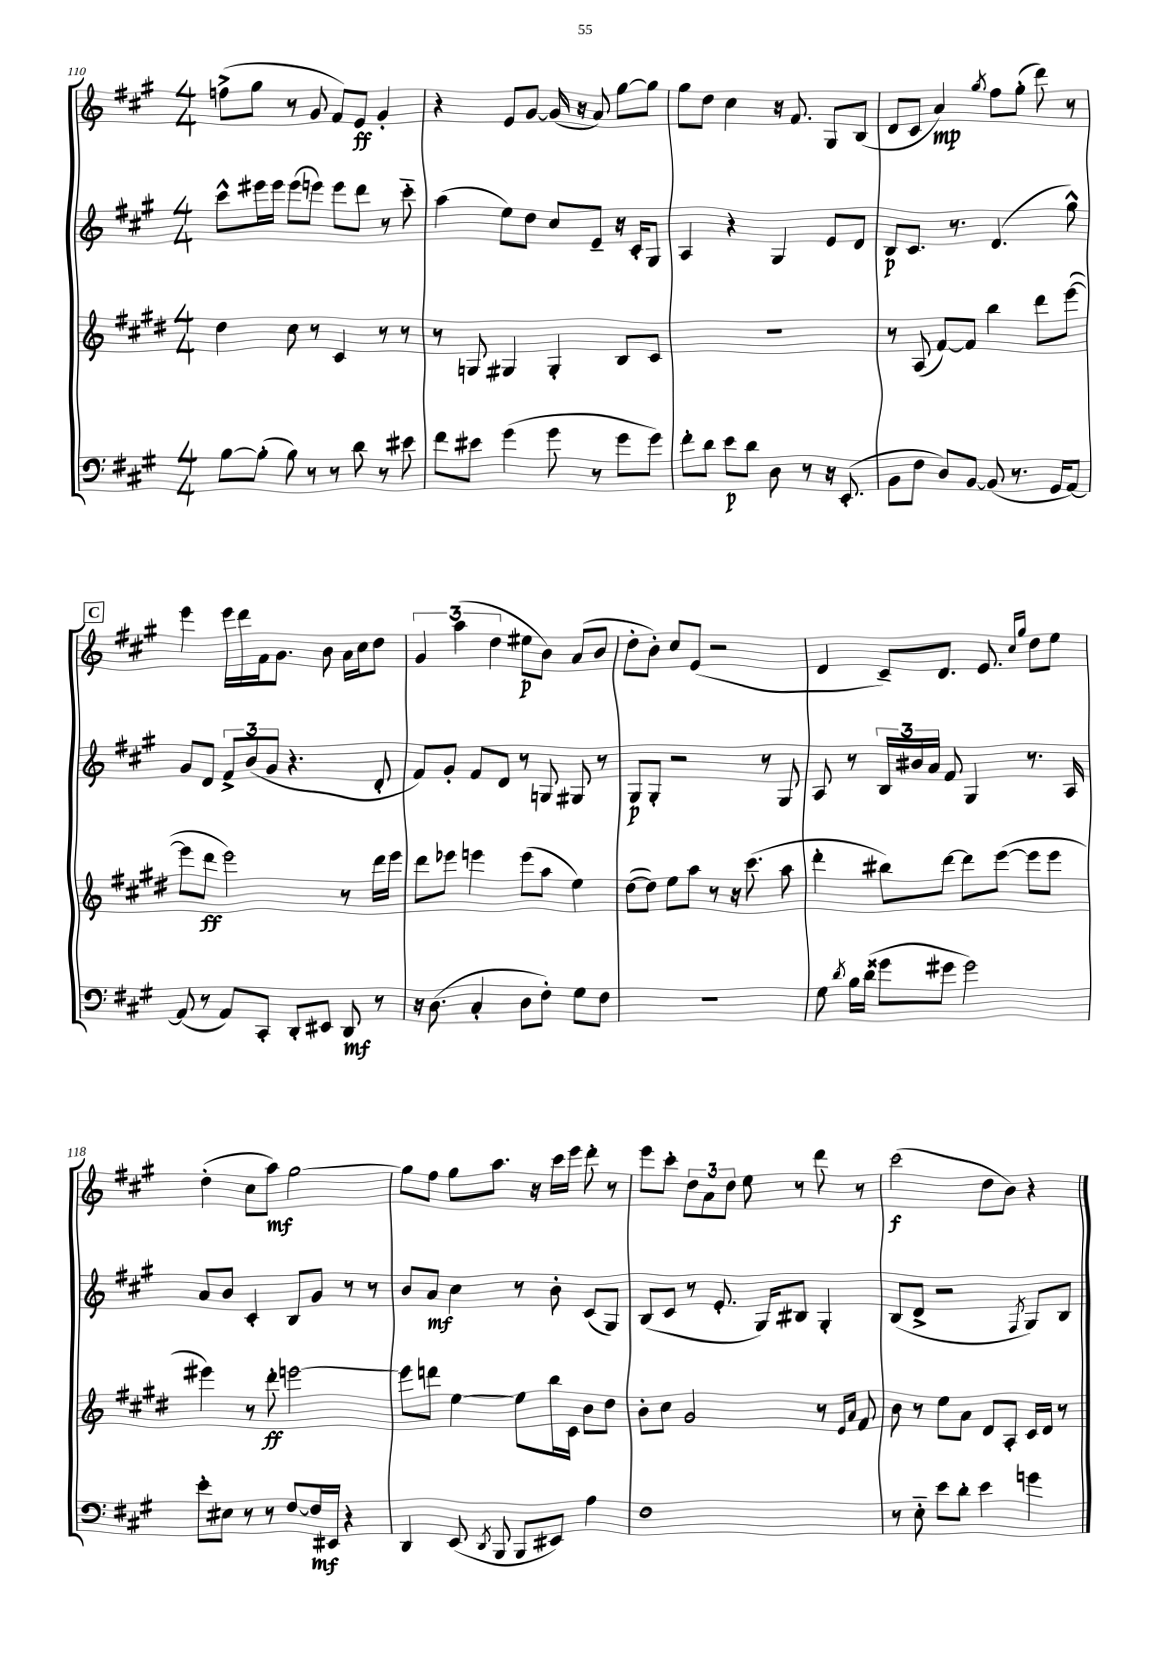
<<
\new StaffGroup <<
\new Staff = "s0" {
    \clef treble \key a \major \numericTimeSignature \time 4/4
    \autoBeamOff f''8[->( gis''8] r8 gis'8 fis'8[) e'8]\ff gis'4-. |
    r4 e'8[ gis'8]~ gis'16( r16 a'8) gis''8[~ gis''8] |
    gis''8[ d''8] cis''4 r16 fis'8. gis8[ b8]( |
    d'8[ cis'8] a'4\mp) \acciaccatura { gis''8 } fis''8[ gis''8]-.( d'''8) r8 |
    \mark \markup { \box "C" } e'''4 e'''16[ d'''16 fis'16 gis'8.] b'8 a'16[ cis''16 d''8] |
    \tuplet 3/2 { gis'4 a''4( d''4 } eis''8[\p b'8]) a'8[( b'8] |
    d''8[-. b'8]-.) cis''8[ e'8]( r2 |
    d'4 cis'8[--) d'8.] e'8. \grace { cis''16[ gis''16] } d''8[ e''8] |
    d''4-.( cis''8[ a''8]\mf) gis''2~ |
    gis''8[ fis''8] gis''8[ a''8.] r16 cis'''16[ e'''16] d'''8-. r8 |
    e'''8[ cis'''8]-. \tuplet 3/2 { d''8[ a'8 d''8] } e''8 r8 d'''8 r8 |
    cis'''2\f( d''8[ b'8]) r4 \bar "|." |
}
\new Staff = "s1" {
    \clef treble \key a \major \numericTimeSignature \time 4/4
    \autoBeamOff cis'''8[-^ eis'''16 eis'''16] eis'''8[( e'''8]) e'''8[ d'''8] r8 cis'''8-_ |
    a''4( e''8[) d''8] cis''8[ e'8]-- r16 cis'16[-. gis8] |
    a4 r4 gis4 e'8[ d'8] |
    b8[\p cis'8.] r8. d'4.( gis''8-^) |
    \mark \markup { \box "C" } gis'8[ d'8] \tuplet 3/2 { fis'8[-> b'8( gis'8] } r4. d'8-. |
    fis'8[) gis'8]-. fis'8[ d'8] r8 g8 gis8 r8 |
    gis8[\p gis8]-. r2 r8 gis8 |
    a8 r8 \tuplet 3/2 { b16[ bis'16 a'16] } fis'8 gis4 r8. a16 |
    a'8[ b'8] cis'4-. b8[ gis'8] r8 r8 |
    b'8[ a'8]\mf cis''4 r8 b'8-. cis'8[( gis8]) |
    b8[( cis'8] r8 e'8.-. gis16[) bis8] gis4-. |
    b8[( d'8]-> r2 \acciaccatura { fis8 } gis8[) b8] \bar "|." |
}
\new Staff = "s2" {
    \clef treble \key e \major \numericTimeSignature \time 4/4
    \autoBeamOff dis''4 cis''8 r8 cis'4 r8 r8 |
    r8 g8 gis4 gis4-. b8[ cis'8] |
    R1 |
    r8 a8( fis'8[~) fis'8] b''4 dis'''8[ e'''8]~( |
    \mark \markup { \box "C" } e'''8[ dis'''8]\ff e'''2) r8 dis'''16[ e'''16] |
    dis'''8[ ees'''8] e'''4 e'''8[( a''8] e''4) |
    dis''8[~( dis''8]) e''8[ a''8] r8 r16 cis'''8.( a''8 |
    dis'''4-. bis''8[) dis'''8]~ dis'''8[ e'''8]~( e'''8[ e'''8] |
    eis'''4) r8 dis'''8-.\ff e'''2~ |
    e'''8[ d'''8] e''4~ e''8[ b''16 cis'16] b'8[ dis''8] |
    b'8[-. cis''8] gis'2 r8 \grace { e'16[ a'16] } fis'8 |
    b'8 r8 e''8[ a'8] dis'8[ a8]-. cis'16[ dis'16] r8 \bar "|." |
}
\new Staff = "s3" {
    \clef bass \key a \major \numericTimeSignature \time 4/4
    \autoBeamOff b8[~ b8]-.( b8) r8 r8 d'8 r8 eis'8 |
    fis'8[ eis'8] gis'4( gis'8 r8 gis'8[ gis'8]) |
    fis'8[-. d'8] e'8[\p d'8] d8 r8 r16 e,8.-.( |
    b,8[ fis8] d8[) b,8]~ b,8( r8. gis,16[ a,8]~) |
    \mark \markup { \box "C" } a,8( r8 a,8[) cis,8]-. d,8[-. eis,8] d,8\mf r8 |
    r16 d8.( cis4-. d8[ fis8]-.) gis8[ fis8] |
    R1 |
    gis8 \acciaccatura { d'8 } b16[ d'16]( gisis'8[ gis'8] gis'2) |
    e'8[-. eis8] r8 r8 fis8[~ fis16\mf eis,16] r4 |
    d,4 e,8( \acciaccatura { d,8 } b,,8 b,,8[ eis,8]) a4 |
    fis1 |
    r8 e8-_ e'8[ d'8]-. e'4 g'4 \bar "|." |
}
>>
>>
\layout { \context { \Score currentBarNumber = #110 } }
